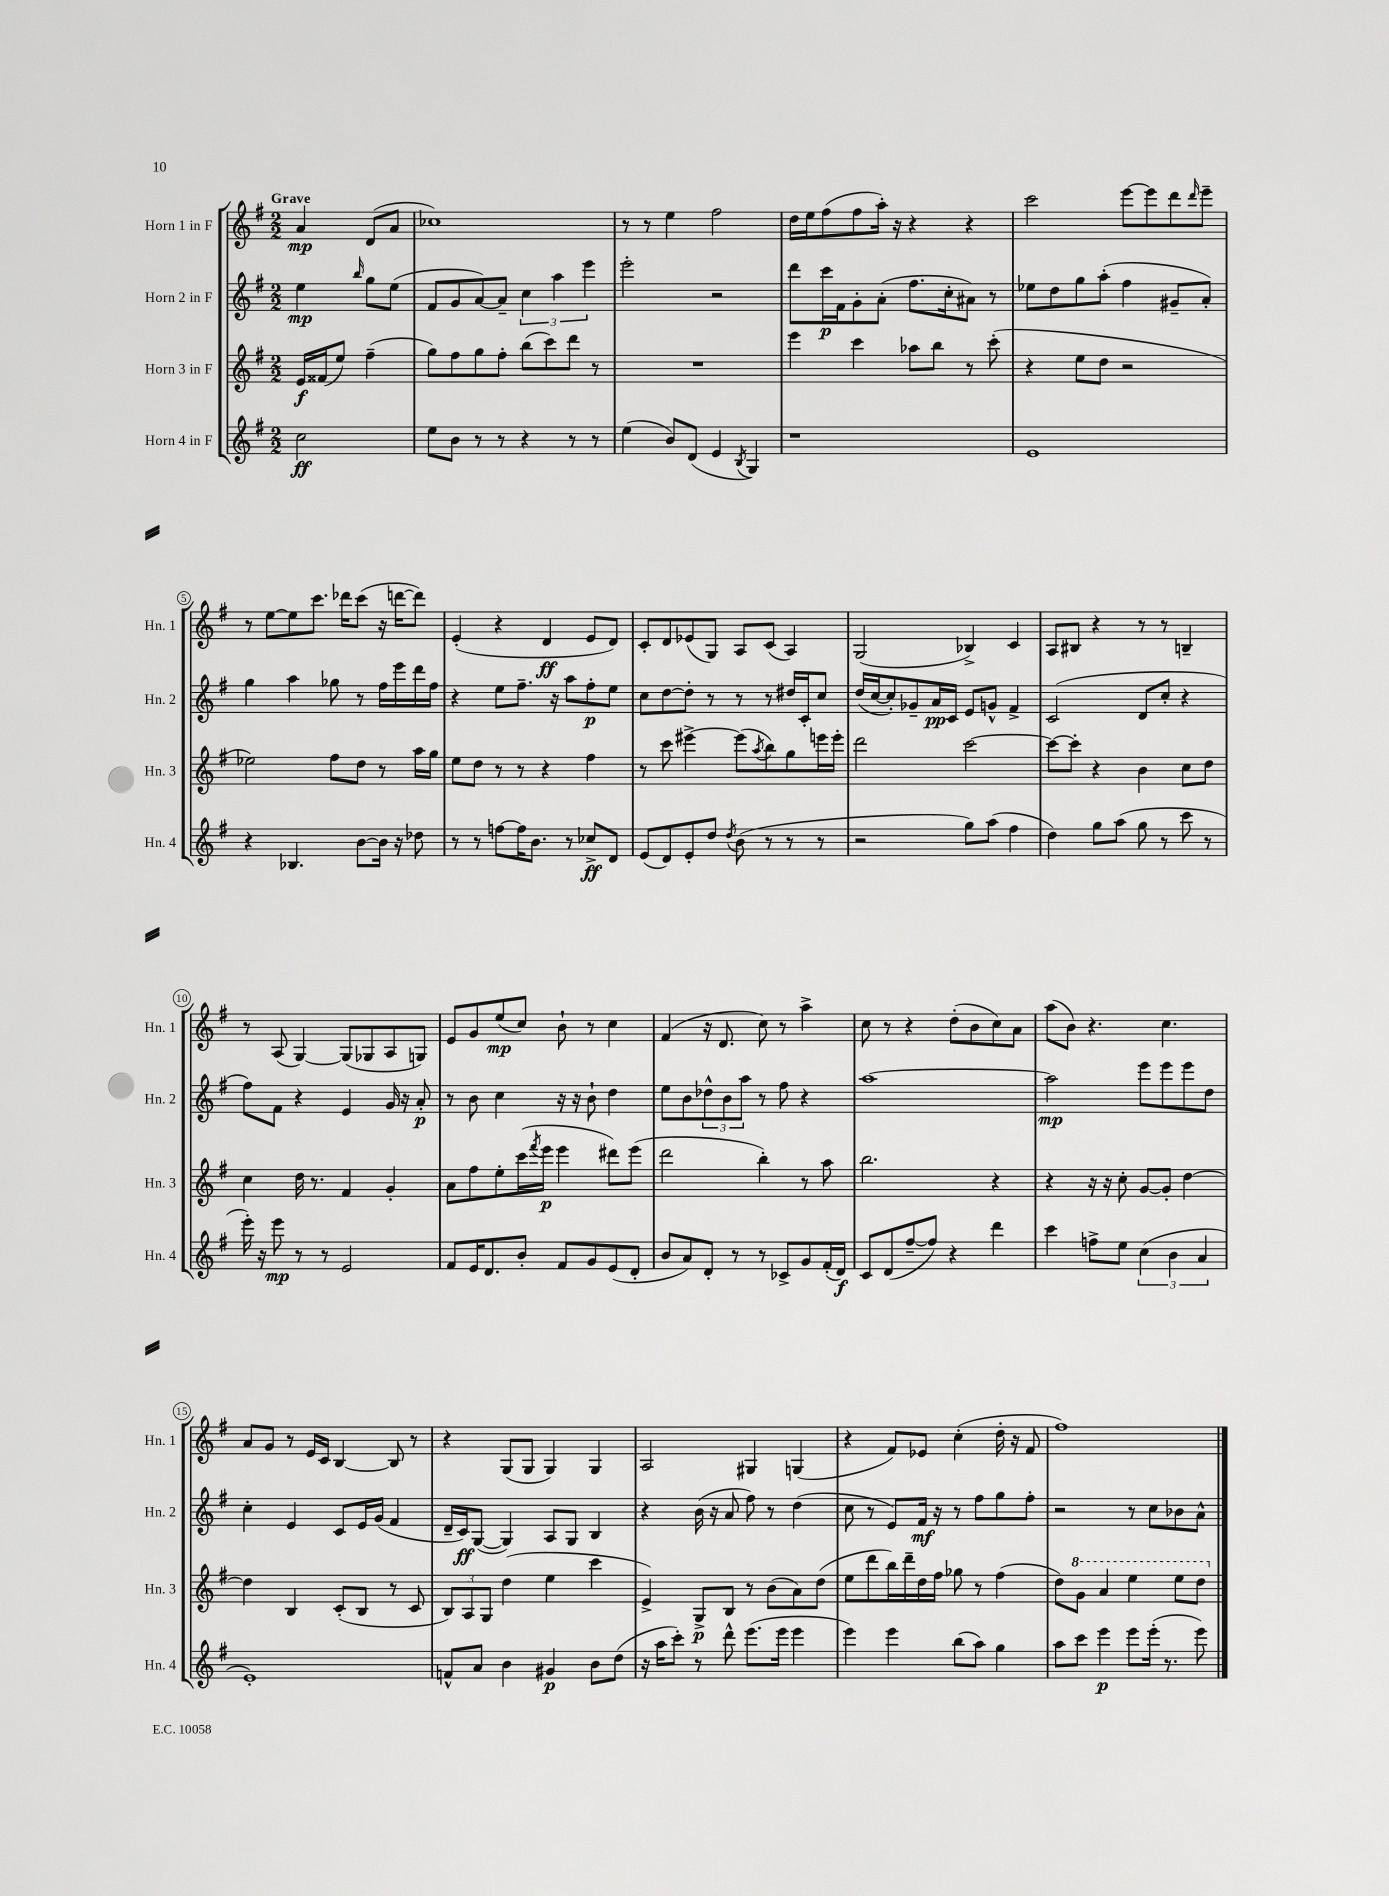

**kern	**kern	**kern	**kern
*staff4	*staff3	*staff2	*staff1
*clefG2	*clefG2	*clefG2	*clefG2
*k[f#]	*k[f#]	*k[f#]	*k[f#]
*M2/2	*M2/2	*M2/2	*M2/2
2cc	16e	4ee	4a
.	(16f##	.	.
.	8ee)	.	.
.	.	16qqbb	.
.	(4ff#~	8gg	(8d
.	.	(8ee	8a
=	=	=	=
8ee	8gg)	8f#	1cc-)
8b	8ff#	8g	.
8r	8gg	[8a)	.
8r	8ff#'	8a~]	.
4r	(8bb	6cc	.
.	8ccc)	.	.
.	.	6aa	.
8r	8ddd	.	.
.	.	6eee	.
8r	8r	.	.
=	=	=	=
(4ee	1r	2eee'	8r
.	.	.	8r
8b)	.	.	4ee
(8d	.	.	.
4e	.	2r	2ff#
8qB	.	.	.
4G)	.	.	.
=	=	=	=
1r	4eee	8ddd	16dd
.	.	.	16ee
.	.	16ccc	(8ff#
.	.	16f#	.
.	4ccc	8g'	8ff#
.	.	(8a'	16aa')
.	.	.	16r
.	8aa-	8.ff#	4r
.	8bb	.	.
.	.	16cc'	.
.	8r	8a#)	4r
.	(8ccc'	8r	.
=	=	=	=
1e	4r	8ee-	2ccc
.	.	8dd	.
.	8ee	8gg	.
.	8dd	(8aa'	.
.	2r	4ff#	[8eee
.	.	.	8eee]
.	.	8g#~	8ddd
.	.	.	16qqddd
.	.	8a')	8eee~
=	=	=	=
4r	2ee-)	4gg	8r
.	.	.	[8ee
4.B-	.	4aa	8ee]
.	.	.	8.ccc
.	8ff#	8gg-	.
.	.	.	16ddd-
[8b	8dd	8r	(8ccc
16b]	8r	16ff#	16r
16r	.	16eee	[16ddd
8dd-	16aa	16ddd	8ddd])
.	16gg	16ff#	.
=	=	=	=
8r	8ee	4r	(4e'
8r	8dd	.	.
[8ff	8r	8ee	4r
16ff]	8r	8.ff#~	.
8.b	.	.	.
.	4r	.	4d
.	.	16r	.
8r	.	8aa	.
8cc-^	4ff#	8ff#'	8e
8d	.	8ee	8d)
=	=	=	=
(8e	8r	8cc	8c'
8d)	8ccc	[8dd	8d
8e'	[4eee#^	8dd']	(8e-
8dd	.	8r	8G)
8qdd	.	.	.
(8b	(8eee#]	8r	8A
.	8qaa	.	.
8r	8bb)	8r	(8c
8r	8gg	16dd#	4A)
.	.	16c'	.
8r	16eee	8cc	.
.	16eee'	.	.
=	=	=	=
2r	2ddd	(16dd	(2G
.	.	[16cc	.
.	.	8cc'])	.
.	.	8g-~	.
.	.	16a	.
.	.	16c	.
8gg)	[2ccc	8e	4B-^)
(8aa	.	8g^^	.
4ff#	.	4f#^	4c
=	=	=	=
4dd)	8ccc_	(2c	8A
.	8ccc']	.	8B#
8gg	4r	.	4r
(8aa	.	.	.
8gg	4b	8d	8r
8r	.	8cc'	8r
8ccc	8cc	4r	4B~
8r	8dd	.	.
=	=	=	=
16eee')	4cc	8ff#)	8r
16r	.	.	.
8eee	.	8f#	(8A
8r	16dd	4r	[4G)
.	8.r	.	.
8r	.	.	.
2e	4f#	4e	(8G]
.	.	.	8G-
.	4g'	16g	8A
.	.	16r	.
.	.	8a'	8G)
=	=	=	=
8f#	8a	8r	8e
16e	8ff#	8b	8g
8.d	.	.	.
.	8ee'	4cc	(8ee
8b'	(16ccc	.	8cc)
.	8qfff#	.	.
.	16eee	.	.
8f#	4eee	16r	8b`
.	.	16r	.
8g	.	8b`	8r
(8e	8ddd#)	4dd	4cc
8d'	(8eee	.	.
=	=	=	=
8b	2ddd	8ee	(4f#
8a)	.	8b	.
8d'	.	12dd-^^	16r
.	.	.	8.d
.	.	12b	.
8r	.	.	.
.	.	12aa	.
8r	4bb')	8r	8cc)
8c-^	.	8ff#	8r
8g	8r	4r	4aa^
(16f#'	8aa	.	.
16d)	.	.	.
=	=	=	=
8c	2.bb	[1aa	8cc
(8d	.	.	8r
[8ff#~	.	.	4r
8ff#])	.	.	.
4r	.	.	(8dd'
.	.	.	8b
4ddd	4r	.	8cc)
.	.	.	8a
=	=	=	=
4ccc	4r	2aa]	(8aa
.	.	.	8b)
8ff^	16r	.	4.r
.	16r	.	.
8ee	8cc'	.	.
(6cc	[8g	8eee	.
.	8g']	8eee	4.cc
6b	.	.	.
.	[4dd	8eee	.
6a	.	.	.
.	.	8dd	.
=	=	=	=
1e')	4dd]	4cc'	8a
.	.	.	8g
.	4B	4e	8r
.	.	.	16e
.	.	.	16c
.	(8c'	8c	[4B
.	8B	16e	.
.	.	(16g	.
.	8r	4f#	8B]
.	8c	.	8r
=	=	=	=
8f^^	12B)	16d~	4r
.	.	16c)	.
.	12A	.	.
8a	.	([8G	.
.	12G	.	.
4b	(4dd	4G])	(8G
.	.	.	8G
4g#	4ee	8A	4G)
.	.	8G	.
8b	4ccc	4B	4G
(8dd	.	.	.
=	=	=	=
16r	4e^)	4r	2A
16aa	.	.	.
8ccc')	.	.	.
8r	8G^	(16b	.
.	.	16r	.
8ddd^^	8B	8a	.
(8.eee	8r	8ff#)	4G#
.	(8b	8r	.
16eee	.	.	.
4eee	8a)	(4dd	(4G
.	(8dd	.	.
=	=	=	=
4eee)	8ee	8cc	4r
.	8ddd	8r	.
4eee	16bb)	8e)	8f#)
.	16ddd~	.	.
.	16dd	16f#	8e-
.	16ff#	16r	.
(8bb	8gg-	8r	(4cc'
8aa)	8r	8ff#	.
4gg	(4ff#	8gg	16dd'
.	.	.	16r
.	.	8ff#'	8f#
=	=	=	=
8aa	8dd)	2r	1ff#)
8ccc	8gg	.	.
4eee	4aa	.	.
8eee	4eee	8r	.
(16eee'	.	8cc	.
8.r	.	.	.
.	8eee	8b-	.
8eee)	8ddd	8a^^	.
==	==	==	==
*-	*-	*-	*-
